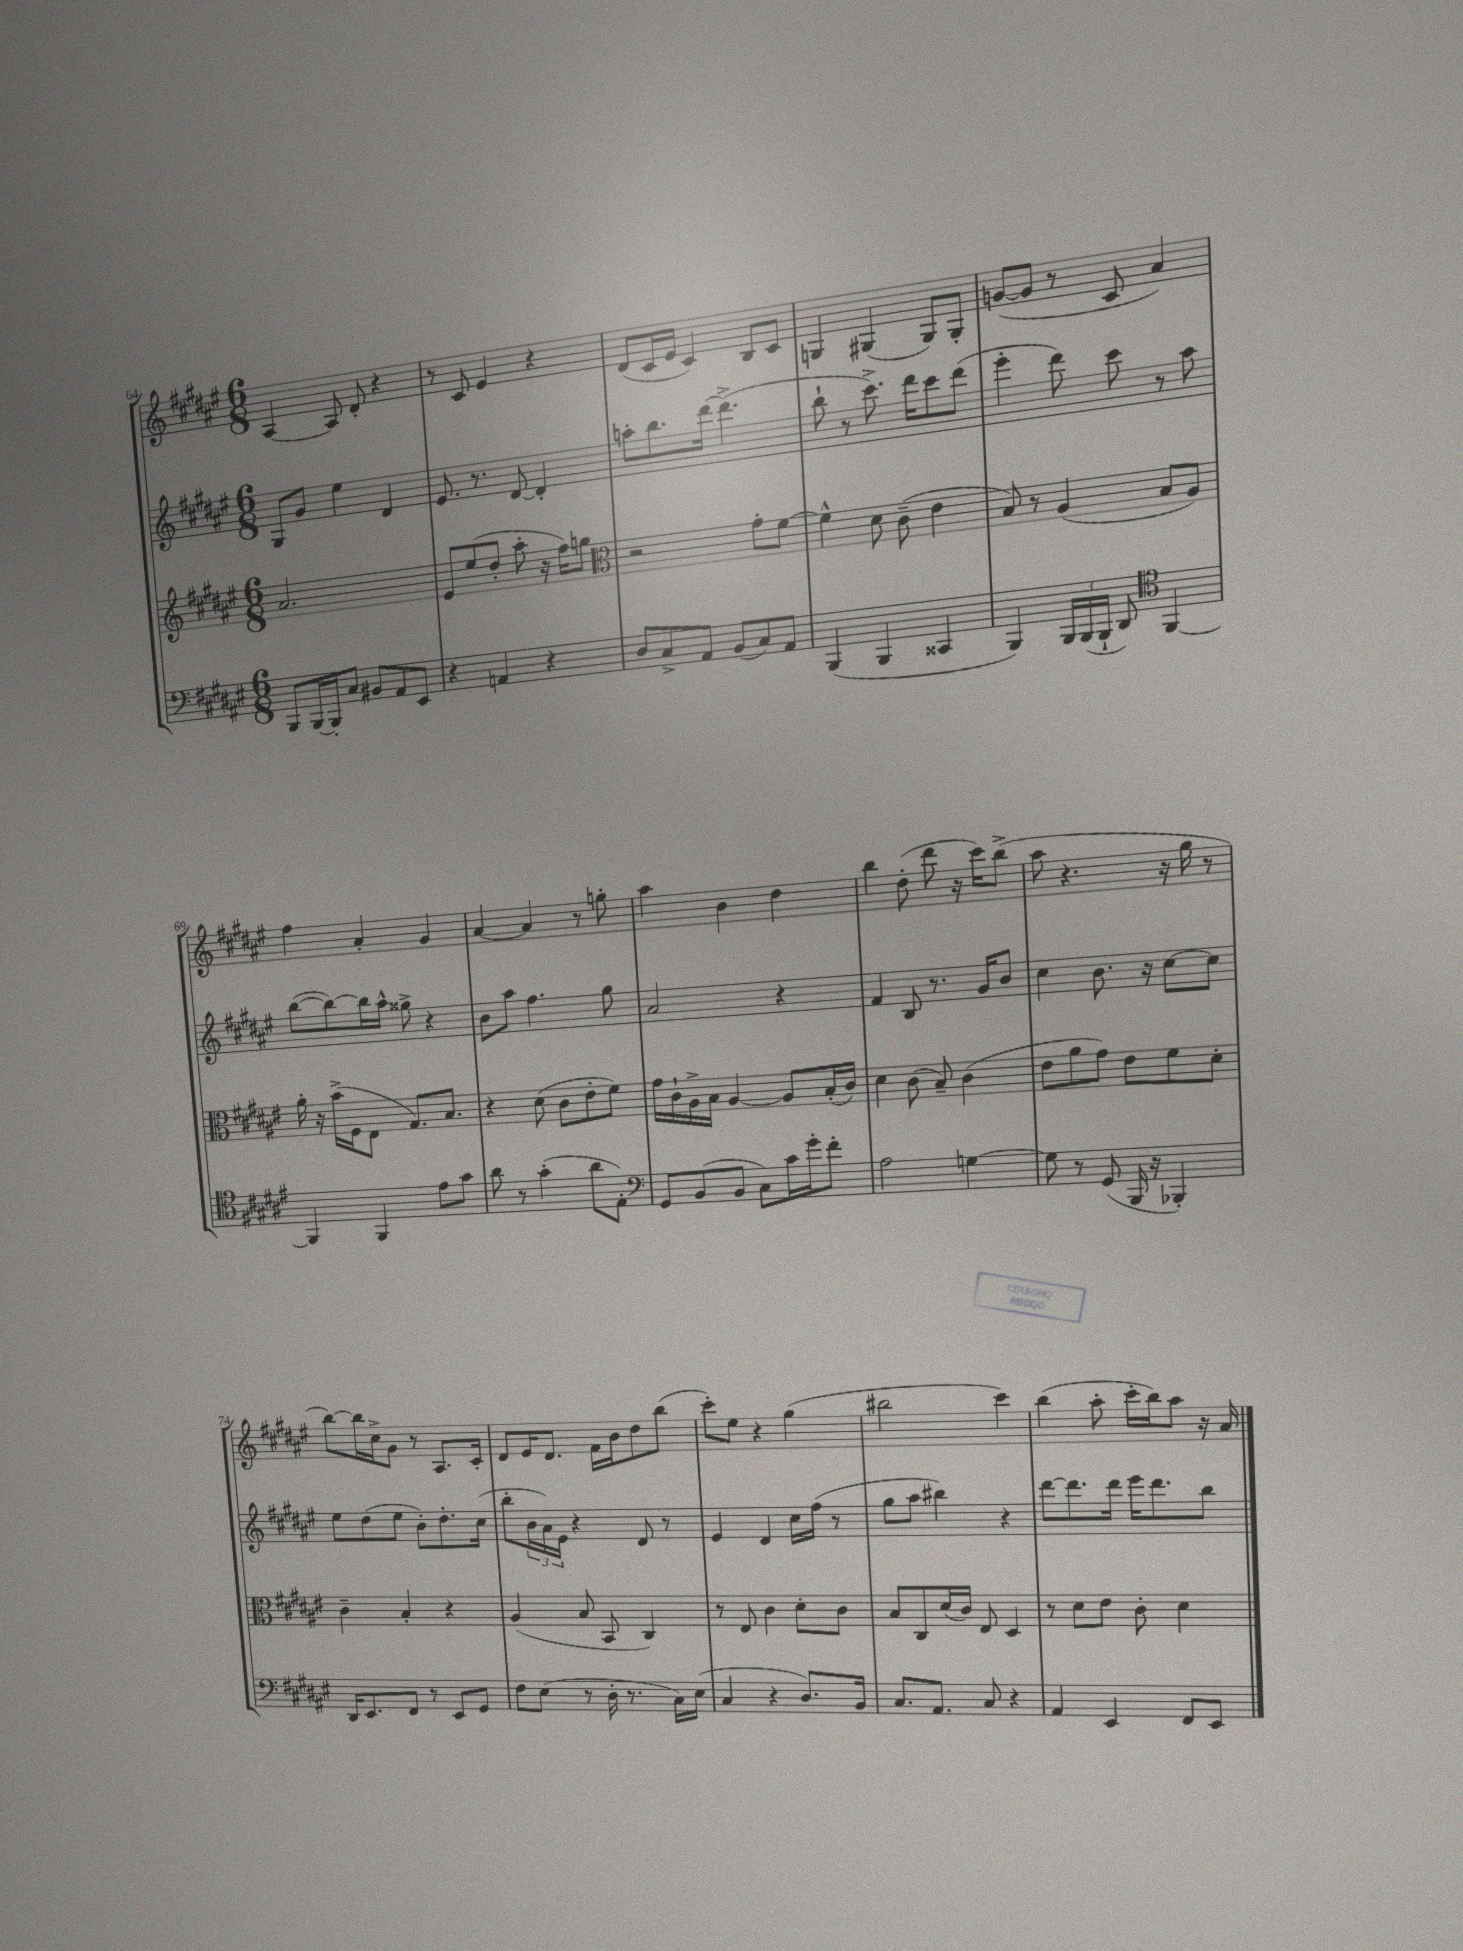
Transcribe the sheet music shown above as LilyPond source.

<<
\new StaffGroup <<
\new Staff = "s0" {
    \clef treble \key fis \major \numericTimeSignature \time 6/8
    ais4~ ais8 dis'8-. r4 |
    r8 cis'8 eis'4 r4 |
    dis'8( cis'16 eis'16 cis'4) b8 cis'8 |
    g4 gis4( gis8) gis8-. |
    g'8~( g'8 r8 cis'8 ais'4) |
    fis''4 ais'4-. gis'4 |
    ais'4~ ais'4 r8 g''8-. |
    ais''4 b'4 dis''4 |
    b''4 dis''8-.( dis'''8 r16 cis'''16) b''8->( |
    ais''8 r4. r16 gis''16 r8 |
    b''8~) b''16 cis''16-> gis'8 r8 ais8. cis'16-. |
    dis'8 eis'16 dis'8. fis'16 b'16 dis''8 b''8( |
    cis'''8-.) eis''8 r4 gis''4( |
    bis''2 cis'''4) |
    b''4( ais''8-. cis'''16-. b''16) ais''8 r16 ais'16 \bar "|." |
}
\new Staff = "s1" {
    \clef treble \key fis \major \numericTimeSignature \time 6/8
    gis8 gis'8 eis''4 dis'4 |
    eis'8. r8. dis'8~ dis'4-. |
    a''8-. b''8. dis'''16~ dis'''4.->( |
    b''8-! r8 cis'''8.->) dis'''16 cis'''8 dis'''8( |
    eis'''4-. dis'''8) cis'''8 r8 ais''8 |
    b''8~( b''8~) b''16 ais''16-^ gisis''8-> r4 |
    b'8 ais''8 fis''4. gis''8 |
    ais'2 r4 |
    fis'4 b8 r8. gis'16 b'8 |
    cis''4 b'8. r16 cis''8~ cis''8 |
    eis''8 dis''8( eis''8 b'8-.) dis''8.-. cis''16( |
    b''8-. \tuplet 3/2 { b'16 ais'16) eis'16 } r4 dis'8 r8 |
    eis'4 dis'4 cis''16 fis''16( r8 |
    gis''8 ais''8 bis''4) r4 |
    dis'''8~ dis'''8. dis'''16 eis'''16 dis'''8. b''8 \bar "|." |
}
\new Staff = "s2" {
    \clef treble \key fis \major \numericTimeSignature \time 6/8
    ais'2. |
    eis'8 eis''8( dis''8-. ais''8-. r16 fis''16) g''8 |
    \clef alto r2 gis'8-. fis'8~ |
    fis'4-^ dis'8 cis'8--( eis'4 |
    b8) r8 ais4( b8 ais8) |
    ais'16-. r16 b'16->( fis16 eis8 gis8.) b8. |
    r4 dis'8( cis'8 eis'8-. fis'8) |
    gis'16 cis'16-! ais16-> b16 ais4~ ais8 b16-.( cis'16) |
    dis'4 cis'8( b8--) cis'4( |
    eis'8 ais'8 gis'8) eis'8 fis'8 dis'8-. |
    cis'4-- b4-. r4 |
    ais4( b8 b,8 cis4) |
    r8 eis8 cis'4 dis'8-. cis'8 |
    b8 cis8 dis'16( cis'16) eis8 dis4 |
    r8 dis'8 eis'8 cis'8-. dis'4 \bar "|." |
}
\new Staff = "s3" {
    \clef bass \key fis \major \numericTimeSignature \time 6/8
    b,,8 b,,16~ b,,16-. cis8 bis,8 ais,8 eis,8 |
    r4 a,4 r4 |
    dis8 cis8-> ais,8 b,8( cis8) ais,8 |
    b,,4( b,,4 cisis,4 |
    b,,4) \tuplet 3/2 { b,,16 b,,16( b,,16-! } dis,8) \clef tenor fis,4~ |
    fis,4 fis,4 eis'8 gis'8 |
    ais'8 r8 gis'4-.( ais'8 eis8-.) |
    \clef bass gis,8 b,8( b,8 cis8) cis'16 gis'16-. fis'8-. |
    ais2 g4~ |
    g8 r8 gis,8( b,,16 r16 bes,,4-.) |
    dis,16 eis,8. fis,8 r8 eis,8 gis,8 |
    fis8 eis8( r8 dis16-. r8. cis16) eis16( |
    cis4 r4 dis8.) b,16 |
    cis8. ais,8. cis8 r4 |
    ais,4 eis,4 fis,8 eis,8 \bar "|." |
}
>>
>>
\layout { \context { \Score currentBarNumber = #64 } }
